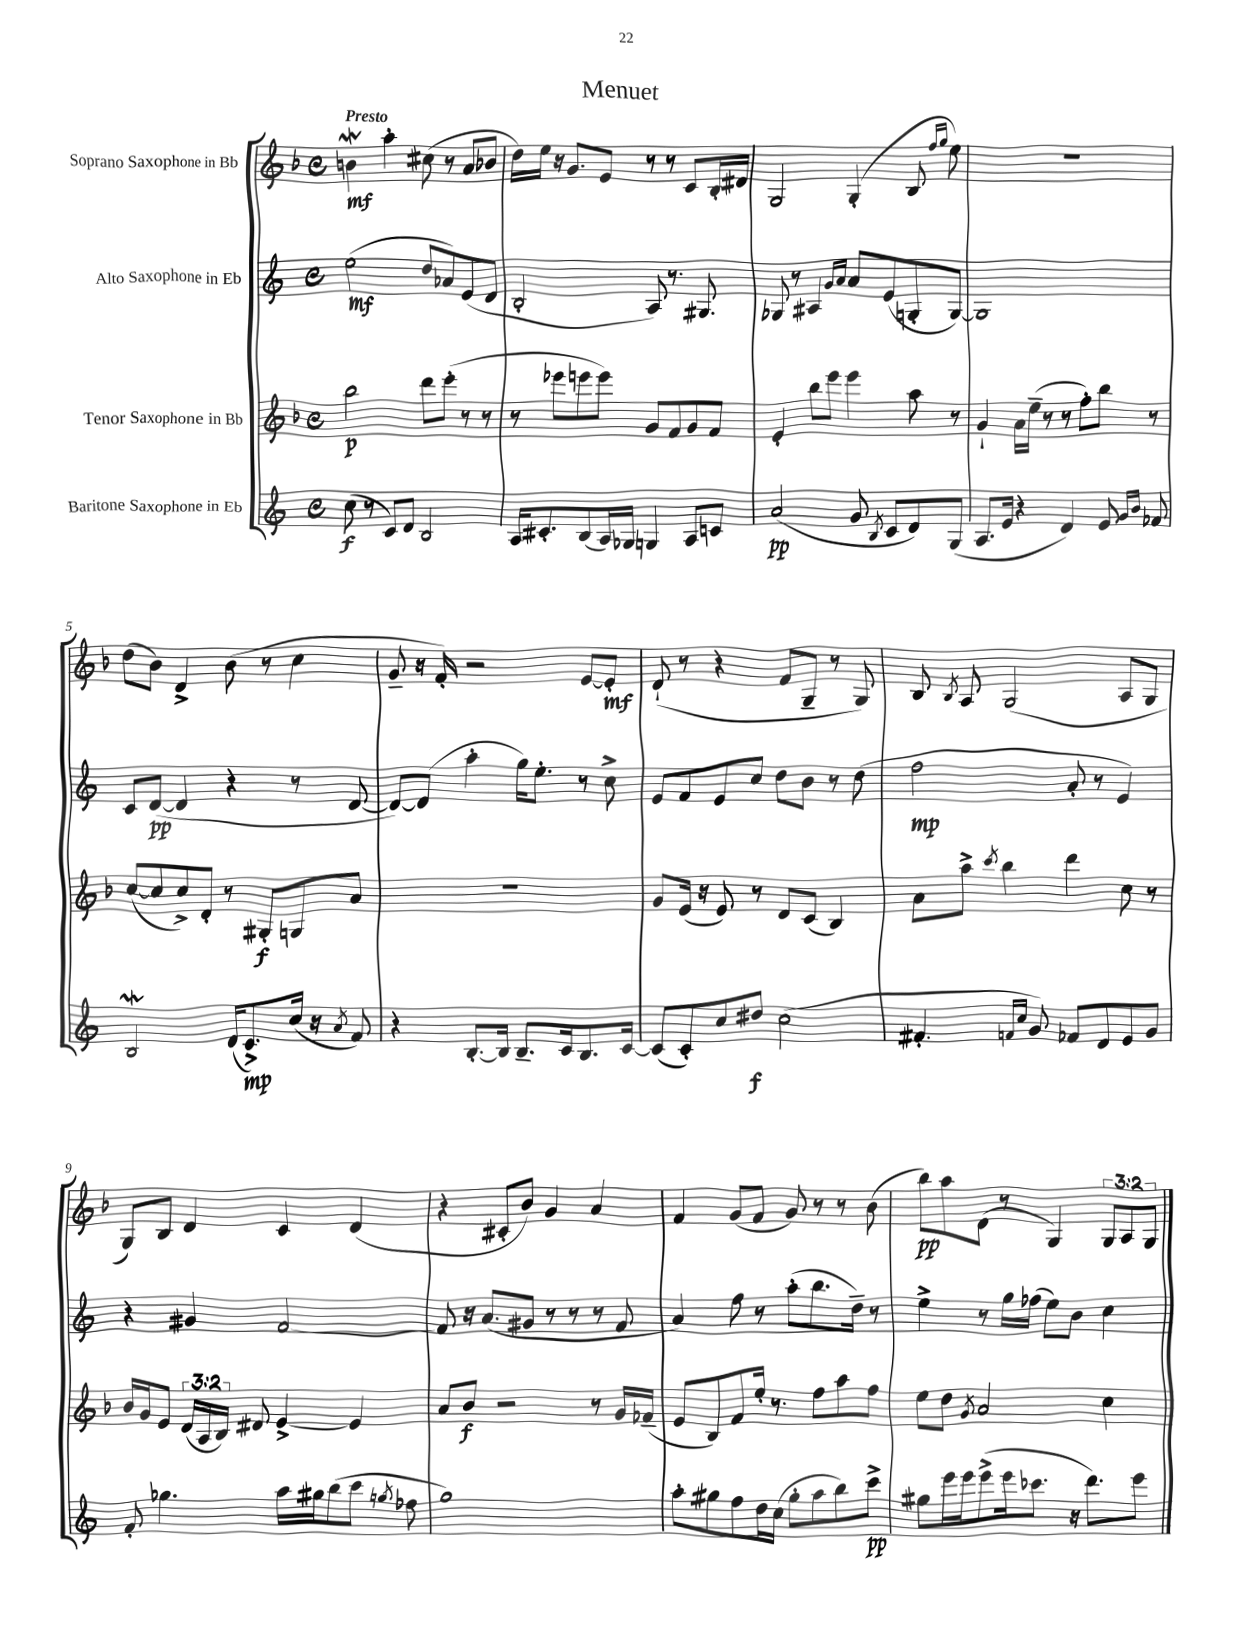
\header { title = "Menuet" }
<<
\new StaffGroup <<
\new Staff = "s0" \with { instrumentName = "Soprano Saxophone in Bb" } {
    \clef treble \key f \major \defaultTimeSignature \time 4/4 \override Staff.TupletNumber.text = #tuplet-number::calc-fraction-text \tempo "Presto"
    \autoBeamOff b'4\mordent\mf a''4-. cis''8( r8 a'8[ bes'8] |
    d''16[) e''16] r16 g'8.[ e'8] r8 r8 c'8[ bes16-. dis'16] |
    g2 g4-.( bes8 \grace { f''16[ g''16] } e''8) |
    R1 |
    d''8[( bes'8]) d'4-> bes'8( r8 c''4 |
    g'8-- r16 f'16-.) r2 e'8[~ e'8]-.\mf |
    d'8-!( r8 r4 f'8[ g8]-- r8 g8) |
    bes8 \acciaccatura { bes8 } a8 g2( a8[ g8] |
    g8[) bes8] d'4 c'4 d'4( |
    r4 cis'8[-. bes'8]) g'4 a'4 |
    f'4 g'8[( f'8] g'8) r8 r8 bes'8( |
    bes''8[\pp) a''8 d'8]( r8 g4) \tuplet 3/2 { g8[ a8 g8] } \bar "|." |
}
\new Staff = "s1" \with { instrumentName = "Alto Saxophone in Eb" } {
    \clef treble \key c \major \defaultTimeSignature \time 4/4
    \autoBeamOff e''2\mf( d''8[ aes'8) e'8( d'8] |
    b2-. a8) r8. gis8. |
    ges8 r8 ais4 \grace { g'16[ a'16] } a'8[ e'8( g8-. g8]~) |
    g1 |
    c'8[ d'8]~\pp( d'4 r4 r8 d'8~ |
    d'8[~) d'8]( a''4-. g''16[) e''8.]-. r8 c''8-> |
    e'8[ f'8 e'8 c''8] d''8[ b'8] r8 d''8( |
    f''2\mp a'8-. r8 e'4) |
    r4 gis'4 f'2~ |
    f'8 r16 a'8.[( gis'8] r8 r8 r8 f'8 |
    a'4) f''8 r8 a''8[-.( b''8. d''16]--) r8 |
    e''4-> r8 g''16[ fes''16]( e''8[) b'8] c''4 \bar "|." |
}
\new Staff = "s2" \with { instrumentName = "Tenor Saxophone in Bb" } {
    \clef treble \key f \major \defaultTimeSignature \time 4/4 \override Staff.TupletNumber.text = #tuplet-number::calc-fraction-text
    \autoBeamOff bes''2\p d'''8[ e'''8]-.( r8 r8 |
    r8 ees'''8[ e'''8 e'''8]) g'8[ f'8 g'8 f'8] |
    e'4-. bes''8[ e'''8] e'''4 a''8 r8 |
    g'4-! a'16[ e''16]--( r8 r8 f''8[-.) bes''8] r8 |
    c''8[~( c''8 c''8->) d'8]-. r8 gis8[-.\f g8 a'8] |
    r1 |
    g'8[ e'16]( r16 e'8) r8 d'8[ c'8]( bes4) |
    a'8[ a''8]-> \acciaccatura { c'''8 } bes''4 d'''4 c''8 r8 |
    bes'16[ g'16 e'8] \tuplet 3/2 { d'16[( a16 bes16]) } dis'8 e'4~-> e'4 |
    a'8[ bes'8]\f r2 r8 g'16[ fes'16]--( |
    e'8[ bes8) f'8 e''16]-. r8. f''8[ a''8 f''8] |
    e''8[ d''8] \acciaccatura { g'8 } a'2 c''4 \bar "|." |
}
\new Staff = "s3" \with { instrumentName = "Baritone Saxophone in Eb" } {
    \clef treble \key c \major \defaultTimeSignature \time 4/4
    \autoBeamOff c''8\f( r8 c'8[) d'8] b2 |
    a16[ cis'8.-. b8( a16) ges16] g4 a8[ c'8] |
    a'2\pp( g'8 \acciaccatura { b8 } c'8[ d'8) g8]( |
    a8.[ e'16] r4 d'4) e'8 \grace { g'16[ b'16] } fes'8 |
    b2\mordent d'16[( c'8.->\mp) c''16]( r16 \acciaccatura { a'8 } f'8) |
    r4 b8.[~-. b16] b8.[-- c'16 b8. c'16]~ |
    c'8[( c'8-.) c''8 dis''8]\f c''2( |
    fis'4.-. \grace { f'16[ c''16] } g'8) fes'8[ d'8 e'8 g'8] |
    f'8-. ges''4. a''16[ gis''16 b''8( c'''8] \acciaccatura { g''8 } fes''8 |
    g''1) |
    a''8[-. gis''8 f''8 d''16 c''16]( gis''8[-. a''8 b''8) c'''8]->\pp |
    gis''8[ e'''16 e'''16 e'''8->( e'''16 ces'''8.] r16 d'''8.[) e'''8] \bar "|." |
}
>>
>>
